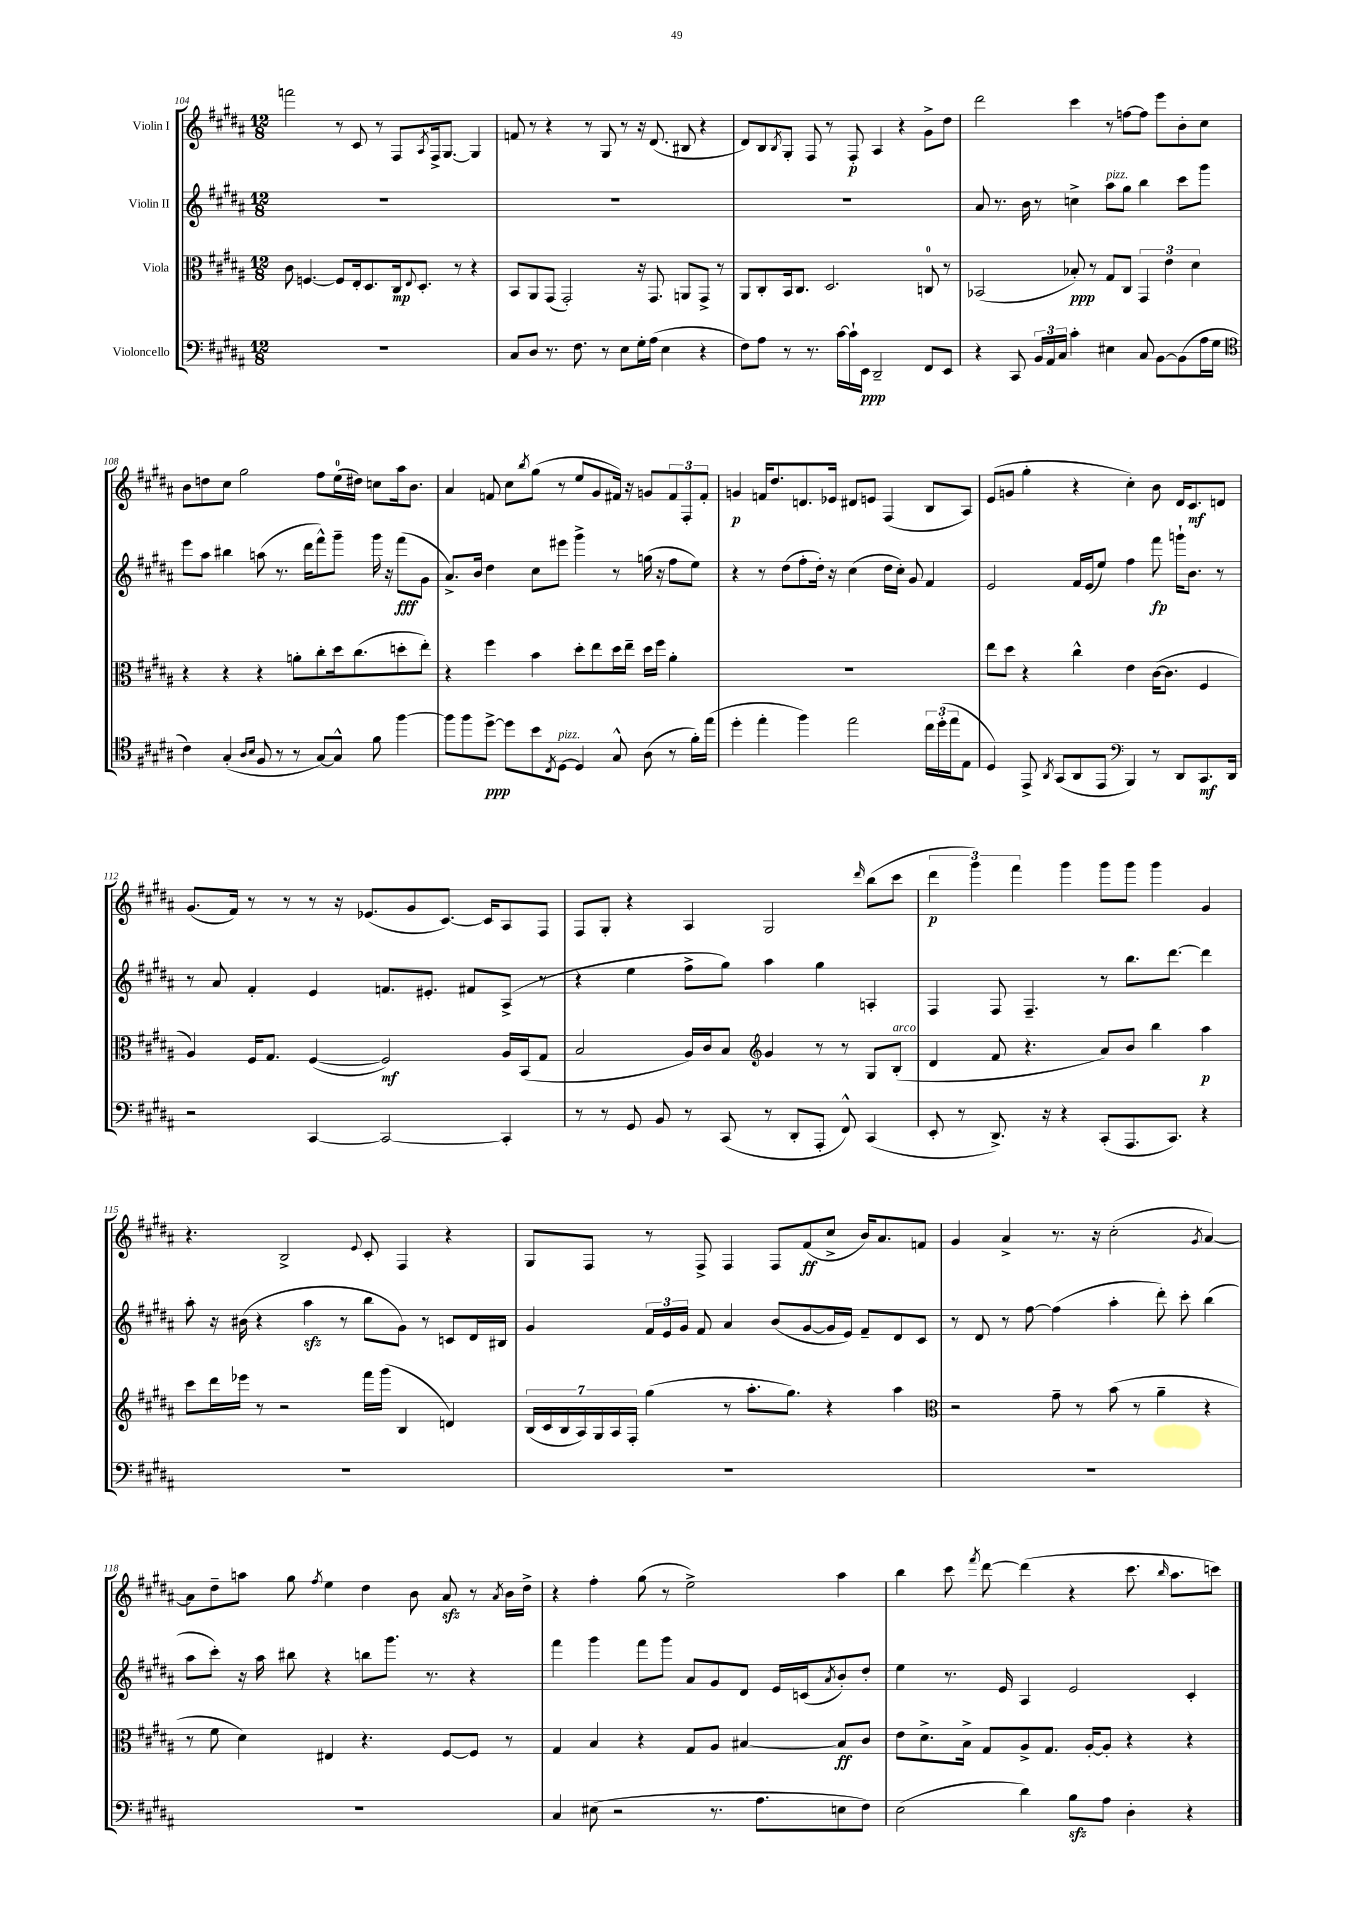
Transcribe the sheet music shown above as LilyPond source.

<<
\new StaffGroup <<
\new Staff = "s0" \with { instrumentName = "Violin I" } {
    \clef treble \key b \major \numericTimeSignature \time 12/8
    f'''2 r8 cis'8 r8 fis8 \acciaccatura { ais8 } fis16-> gis8.~ gis4 |
    f'8 r8 r4 r8 gis8 r8 r16 dis'8.( bis8 r4 |
    dis'8) b8 \acciaccatura { b8 } gis8-. fis8 r8 fis8-.\p ais4 r4 gis'8-> dis''8 |
    dis'''2 cis'''4 r8 f''8~ f''8 e'''8 b'8-. cis''8 |
    b'8 d''8 cis''8 gis''2 fis''8 e''16-0( dis''16) c''8 ais''16 b'8. |
    ais'4 f'8 cis''8 \acciaccatura { b''8 } gis''8( r8 e''8 gis'8 fis'16) r16 g'8 \tuplet 3/2 { fis'8 fis8-. fis'8-. } |
    g'4\p f'16 dis''8. d'8. ees'16 dis'8 e'8 fis4( b8 ais8) |
    e'8( g'8 gis''4-. r4 cis''4-.) b'8 dis'16 cis'8.\mf d'8 |
    gis'8.( fis'16) r8 r8 r8 r16 ees'8.( gis'8 cis'8.~) cis'16 ais8 fis8 |
    fis8 gis8-. r4 ais4 gis2 \grace { dis'''16 } b''8( cis'''8 |
    \tuplet 3/2 { dis'''4\p gis'''4) fis'''4 } gis'''4 gis'''8 gis'''8 gis'''4 gis'4 |
    r4. b2-> \appoggiatura { e'8 } cis'8-. fis4 r4 |
    gis8 fis8 r8 fis8-> fis4 fis8 fis'8\ff( cis''8-> b'16) ais'8. f'8 |
    gis'4 ais'4-> r8. r16 cis''2-.( \acciaccatura { gis'8 } ais'4~) |
    ais'8 dis''8-- a''8 gis''8 \acciaccatura { fis''8 } e''4 dis''4 b'8 ais'8\sfz r8 \acciaccatura { ais'8 } b'16 dis''16-> |
    r4 fis''4-. gis''8( r8 e''2->) ais''4 |
    b''4 cis'''8 \acciaccatura { fis'''8 } dis'''8~ dis'''4( r4 cis'''8. \grace { b''16 } ais''8. c'''8) \bar "|." |
}
\new Staff = "s1" \with { instrumentName = "Violin II" } {
    \clef treble \key b \major \numericTimeSignature \time 12/8
    R1. |
    R1. |
    R1. |
    ais'8 r8. b'16 r8 c''4-> ais''8^\markup { \italic "pizz." } gis''8 b''4 cis'''8 gis'''8 |
    e'''8 ais''8 bis''4 a''8( r8. dis'''16 fis'''8-^) gis'''8-- gis'''16 r16 fis'''8\fff( gis'8 |
    ais'8.->) b'16 dis''4 cis''8 eis'''8 gis'''4-> r8 g''16( r16 fis''8 e''8) |
    r4 r8 dis''8( fis''8-. dis''16-.) r16 cis''4( dis''16 cis''16-.) gis'8 fis'4 |
    e'2 fis'16 e'16( e''8) fis''4 fis'''8\fp g'''16-! b'8. r8 |
    r8 ais'8 fis'4-. e'4 f'8. eis'8.-. fis'8 ais8->( r8 |
    r4 e''4 fis''8-> gis''8) ais''4 gis''4 a4-. |
    fis4 fis8 fis4.-- r8 b''8. dis'''8.~ dis'''4 |
    ais''8-. r16 bis'16( r4 ais''4\sfz r8 b''8 gis'8) r8 c'8 dis'16 bis16 |
    gis'4 \tuplet 3/2 { fis'16 e'16 gis'16 } fis'8 ais'4 b'8( gis'8~ gis'16 e'16) fis'8-- dis'8 cis'8 |
    r8 dis'8 r8 fis''8~ fis''4( ais''4-. dis'''8-.) cis'''8-. b''4( |
    ais''8 cis'''8-.) r16 ais''16 bis''8 r4 b''8 gis'''8. r8. r4 |
    fis'''4 gis'''4 fis'''8 gis'''8 ais'8 gis'8 dis'8 e'16 c'16( \acciaccatura { ais'8 } b'8-.) dis''8-. |
    e''4 r8. e'16 ais4 e'2 cis'4-. \bar "|." |
}
\new Staff = "s2" \with { instrumentName = "Viola" } {
    \clef alto \key b \major \numericTimeSignature \time 12/8
    cis'8 f4.~ f8 e16-. dis8. cis16\mp \appoggiatura { e8 } dis8.-. r8 r4 |
    b,8 ais,8 gis,8( gis,2-.) r16 gis,8. a,8 gis,8-> r8 |
    ais,8 cis8-. b,16 cis8. dis2. c8-0 r8 |
    bes,2( bes8-.\ppp) r8 gis8 cis8 \tuplet 3/2 { gis,4 e'4 dis'4 } |
    r4 r4 r4 a'8-. cis''8-. dis''16 cis''8.( d''8-. e''8-.) |
    r4 fis''4 b'4 dis''8-. e''8 dis''16 e''16-- dis''16 fis''16 ais'4-. |
    R1. |
    e''8 dis''8 r4 cis''4-^ e'4 cis'16~( cis'8. fis4 |
    ais4) fis16 gis8. fis4~( fis2\mf) ais16 b,16( gis8 |
    b2 ais16) cis'16 b8 \clef treble gis'4 r8 r8 gis8 b8-.^\markup { \italic "arco" }( |
    dis'4 fis'8 r4. ais'8) b'8 b''4 ais''4\p |
    cis'''8 dis'''16 ees'''16 r8 r2 fis'''16 gis'''16( b4 d'4) |
    \tuplet 7/4 { b16( cis'16 b16 ais16) gis16 ais16 fis16-. } gis''4( r8 ais''8.-. gis''8.) r4 ais''4 |
    \clef alto r2 gis'8-- r8 b'8( r8 ais'4-- r4 |
    r8 fis'8 dis'4) eis4 r4. fis8~ fis8 r8 |
    gis4 b4 r4 gis8 ais8 bis4~ bis8\ff cis'8 |
    e'8 dis'8.-> b16-> gis8 ais8-> gis8. ais16~-. ais8-. r4 r4 \bar "|." |
}
\new Staff = "s3" \with { instrumentName = "Violoncello" } {
    \clef bass \key b \major \numericTimeSignature \time 12/8
    R1. |
    cis8 dis8 r8. fis8. r8 e8 gis16-. ais16( e4 r4 |
    fis8) ais8 r8 r8. cis'16~ cis'16-! e,16\ppp dis,2-- fis,8 e,8 |
    r4 cis,8 \tuplet 3/2 { b,16 ais,16 cis16 } cis'4-. eis4 cis8 b,8~ b,8( ais16 gis16 |
    \clef tenor cis'4) gis4-.( \grace { ais16 b16 } fis8 r8 r8 gis8~) gis8-^ fis'8 fis''4~ |
    fis''8 fis''8 dis''8~->\ppp dis''8 b'8 \acciaccatura { cis8 } dis8~^\markup { \italic "pizz." } dis4 gis8-^ ais8( r8 fis'16-.) e''16( |
    dis''4-. e''4-. fis''4) e''2 \tuplet 3/2 { cis''16 dis''16-.( e''16 } e8 |
    dis4) e,8-> \acciaccatura { ais,8 } gis,8( ais,8 e,8 \clef bass b,,4) r8 dis,8 cis,8.\mf dis,16 |
    r2 cis,4~ cis,2~ cis,4-. |
    r8 r8 gis,8 b,8 r8 cis,8( r8 dis,8-. ais,,8-. fis,8-^) cis,4( |
    e,8-. r8 dis,8.->) r16 r4 cis,8-.( ais,,8. cis,8.) r4 |
    R1. |
    R1. |
    R1. |
    R1. |
    cis4 eis8( r2 r8. ais8. e8 fis8) |
    e2( dis'4) b8\sfz ais8 dis4-. r4 \bar "|." |
}
>>
>>
\layout { \context { \Score currentBarNumber = #104 } }
